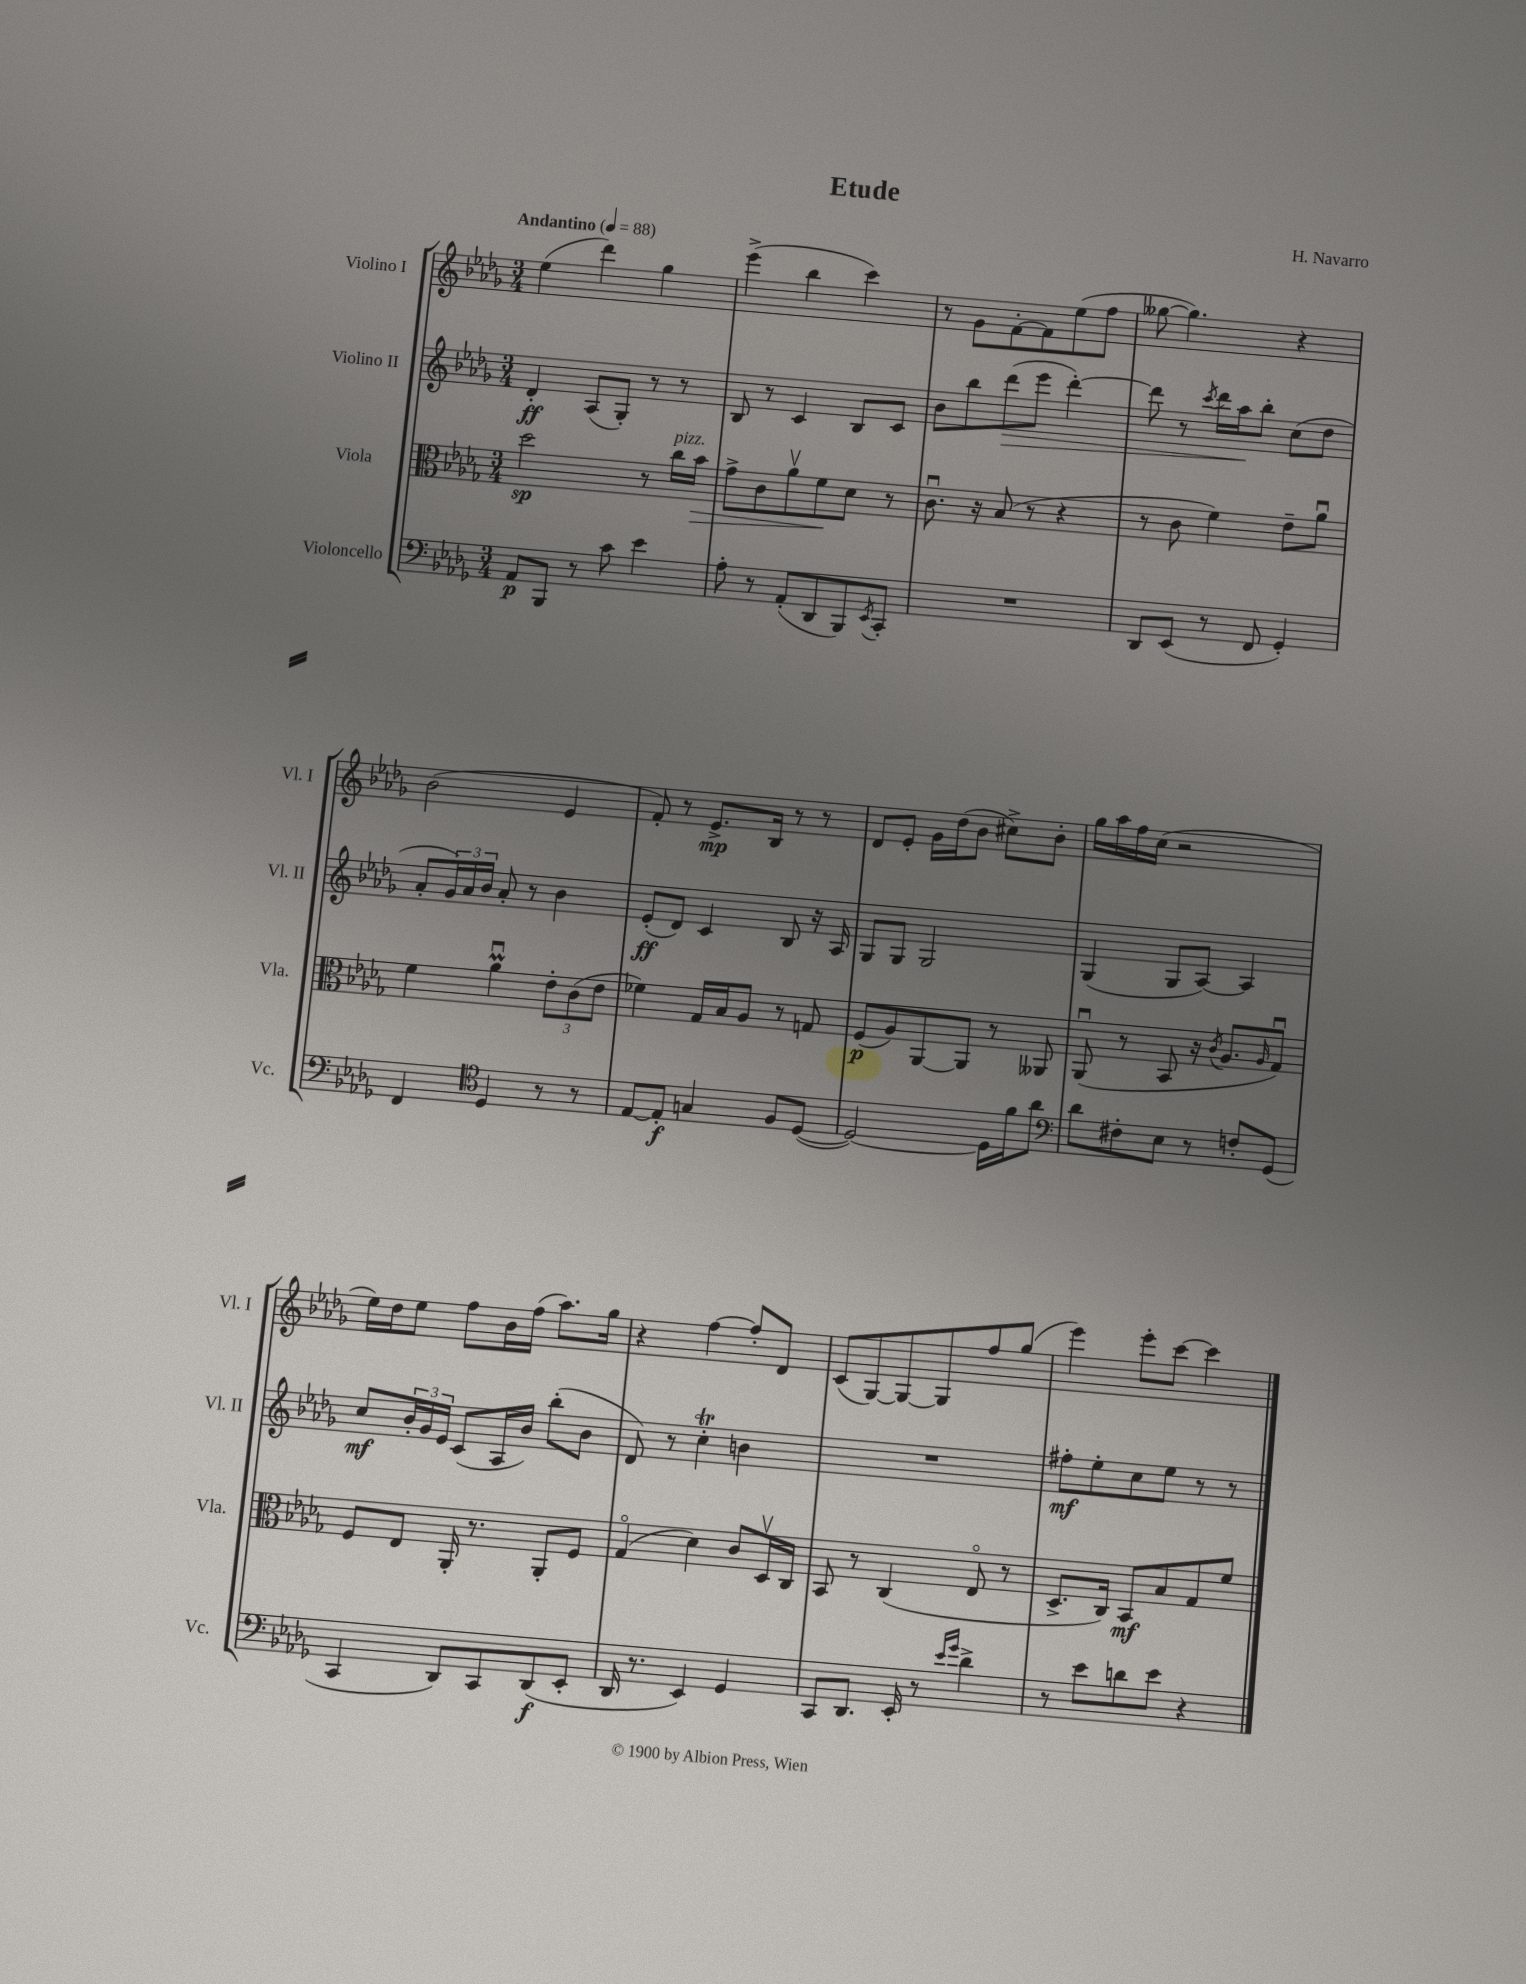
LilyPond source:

\header { title = "Etude" composer = "H. Navarro" }
<<
\new StaffGroup <<
\new Staff = "s0" \with { instrumentName = "Violino I" shortInstrumentName = "Vl. I" } {
    \clef treble \key des \major \numericTimeSignature \time 3/4 \tempo "Andantino" 4 = 88
    ees''4( des'''4) ges''4 |
    ees'''4->( bes''4 c'''4) |
    r8 ges'8 f'8~-. f'8 ees''8( f''8 |
    geses''8~ geses''4.) r4 |
    bes'2( ees'4 |
    f'8-.) r8 ees'8.->\mp bes16 r8 r8 |
    des'8 ees'8-. ges'16 des''16( bes'8 cis''8->) bes'8-. |
    ges''16 aes''16 f''16 c''16( r2 |
    ees''16) des''16 ees''8 f''8 bes'16 f''16( aes''8.) ges''16 |
    r4 f''4~ f''8-. des'8 |
    c'8( ges8~) ges8~ ges8 f''8 ges''8( |
    ees'''4) ees'''8-. c'''8~ c'''4 \bar "|." |
}
\new Staff = "s1" \with { instrumentName = "Violino II" shortInstrumentName = "Vl. II" } {
    \clef treble \key des \major \numericTimeSignature \time 3/4
    des'4-.\ff aes8( ges8-.) r8 r8 |
    bes8 r8 c'4 bes8 c'8 |
    bes'8 bes''8 des'''8\>( ees'''8 des'''4~-.) |
    des'''8 r8 \acciaccatura { c'''8 } des'''16 aes''16\! bes''8-. c''8( des''8 |
    aes'8-. \tuplet 3/2 { ges'16) aes'16 bes'16 } aes'8-. r8 bes'4 |
    ees'8-.\ff( des'8) c'4 bes8 r16 aes16 |
    ges8 ges8 ges2 |
    ges4( ges8 aes8~) aes4 |
    c''8\mf \tuplet 3/2 { bes'16-. ges'16 ees'16 } c'8( aes16 bes'16) bes''8-.( bes'8 |
    des'8) r8 c''4-.\trill b'4 |
    R2. |
    fis''8-.\mf ees''8-. c''8 ees''8 r8 r8 \bar "|." |
}
\new Staff = "s2" \with { instrumentName = "Viola" shortInstrumentName = "Vla." } {
    \clef alto \key des \major \numericTimeSignature \time 3/4
    des''2\sp r8 c''16^\markup { \italic "pizz." } bes'16\> |
    ges'8-> c'8 aes'8\upbow f'8\! des'8 r8 |
    c'8.\downbow r16 bes8( r8 r4 |
    r8 c'8 f'4) ees'8-- aes'8\downbow |
    f'4 aes'4\downbow\prall \tuplet 3/2 { ees'8-. c'8( ees'8 } |
    fes'4) ges16 bes16 aes8 r8 g8 |
    f8\p( aes8) aes,8~ aes,8 r8 aeses,8 |
    aes,8\downbow( r8 bes,8 r16 \acciaccatura { c'8 } aes8. \grace { aes16 } ges8\downbow) |
    f8 ees8 aes,16-. r8. aes,8-. f8 |
    ges4\flageolet( des'4) c'8 des16\upbow c16 |
    bes,8 r8 c4( ees8\flageolet r8 |
    des8.-> c16) bes,8\mf bes8 ges8 f'8 \bar "|." |
}
\new Staff = "s3" \with { instrumentName = "Violoncello" shortInstrumentName = "Vc." } {
    \clef bass \key des \major \numericTimeSignature \time 3/4
    aes,8\p bes,,8 r8 c'8 ees'4 |
    aes8-. r8 aes,8-.( des,8 bes,,8) \acciaccatura { ees,8 } c,8-. |
    R2. |
    des,8 ees,8( r8 f,8 ges,4-.) |
    f,4 \clef tenor des4 r8 r8 |
    ees8~ ees8-.\f g4 f8 des8~( |
    des2~) des16 f'16 aes'8 |
    \clef bass des'8 fis8-. ees8 r8 f8-. ges,8( |
    c,4 des,8) c,8 des,8\f( ees,8-. |
    des,16 r8. ees,4) ges,4 |
    c,8 des,8. ees,16-. r8 \grace { ees'16 ges'16 } des'4-> |
    r8 ees'8 d'8 ees'8 r4 \bar "|." |
}
>>
>>
\layout { \context { \Score \remove "Bar_number_engraver" } }
